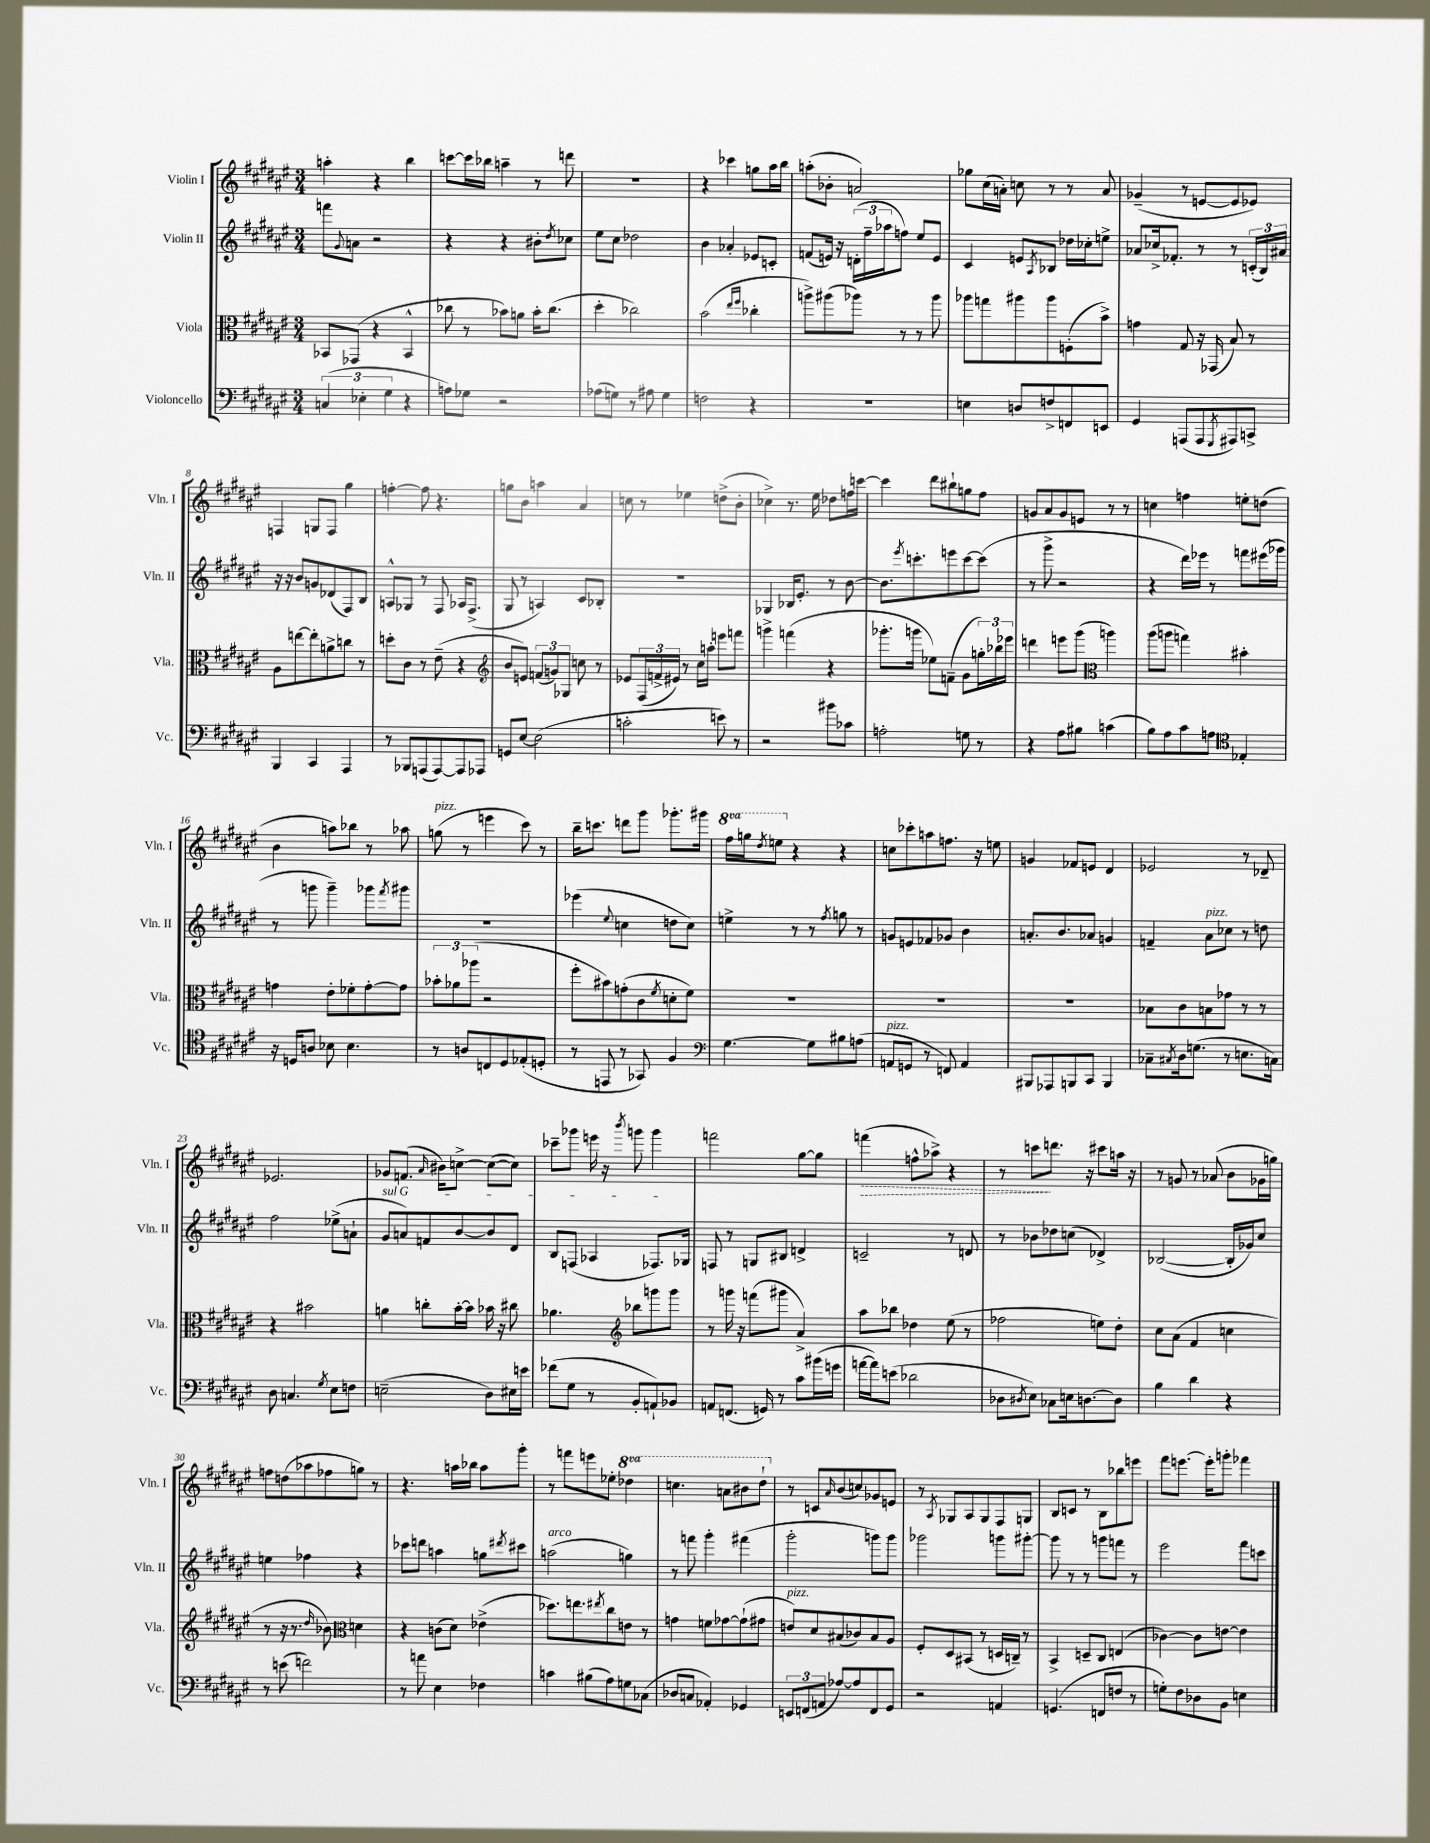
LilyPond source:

<<
\new StaffGroup <<
\new Staff = "s0" \with { instrumentName = "Violin I" shortInstrumentName = "Vln. I" } {
    \clef treble \key fis \major \numericTimeSignature \time 3/4 \set Staff.ottavationMarkups = #ottavation-simple-ordinals
    a''4-. r4 b''4 |
    c'''8~ c'''16 bes''16 a''4-- r8 d'''8 |
    R2. |
    r4 ces'''4 g''8 ais''16 b''16 |
    a''8-.( bes'8-. a'2) |
    ges''8 cis''16( a'16-.) c''8 r8 r8 a'8 |
    ges'4--( r8 e'8~ e'8 ees'8) |
    f4 g8 f8 gis''4 |
    f''4~-. f''8 r4. |
    g''8 b'8 a''4 ais'4 |
    c''8 r8 ees''4 d''8->( b'8-. |
    ces''4->) r8. eis''16 des''8 f''16 c'''16~ |
    c'''4 dis'''8 bis''8-! g''8 fis''8 |
    g'8 ais'8 g'8 e'8 r8 r8 |
    c''4 f''4 e''8-. d''8( |
    b'4 a''8) bes''8 r8 aes''8 |
    g''8^\markup { \italic "pizz." }( r8 e'''4 cis'''8) r8 |
    b''16-- c'''8. d'''8 gis'''8 ges'''8.-. gis'''16 |
    \ottava #1 fis'''16 g'''16 \acciaccatura { dis'''8 } e'''8 \ottava #0 r4 r4 |
    c''8 ces'''8-. a''8 f''8. r16 e''8 |
    g'4 fes'8 e'8 dis'4 |
    ees'2 r8 des'8-- |
    ees'2. |
    ges'8 f'8.( \grace { ais'16 } bis'16) c''8~-> c''8~( c''8) |
    ces'''8-- ges'''8 e'''16 r16 \acciaccatura { b'''8 } g'''8 g'''4 |
    f'''2 gis''8~ gis''8 |
    \once \override Hairpin.style = #'dashed-line f'''4\>( f''8-^ aes''8->) r4 |
    r8 c'''8\! d'''8. r16 cis'''8 a''16 r16 |
    r8 g'8 r8 aes'8( b'8 ges'16 g''16) |
    f''8 d''8( aes''8 fes''8 g''8) r8 |
    r4. a''16 bes''16 a''8 gis'''8-. |
    r8 f'''8 e'''8 ees''8-. \ottava #1 des'''4 |
    c'''4. a''8 bis''8 dis'''8-! \ottava #0 |
    r8 c'8 \grace { ais'16 } b'8( c''8) ges'8 e'8 |
    r8 \acciaccatura { ais8 } ges8 ais8 ges8 fis8 g8 |
    b8 c'8 r8 b8 bes''8 e'''8 |
    fis'''8 e'''8.~ e'''16-. g'''8-. fes'''4 \bar "|." |
}
\new Staff = "s1" \with { instrumentName = "Violin II" shortInstrumentName = "Vln. II" } {
    \clef treble \key fis \major \numericTimeSignature \time 3/4
    f'''8 \appoggiatura { gis'8 } a'8 r2 |
    r4 r4 bis'8-. \acciaccatura { dis''8 } ces''8 |
    eis''8 cis''8 des''2 |
    b'4 aes'4-. ees'8 c'8-. |
    f'8( e'16) r16 \tuplet 3/2 { d'16-.( fis''16-- aes''16 } f''8) eis''8 e'8 |
    cis'4 e'8 \acciaccatura { ais8 } bes8 des''16 ces''16-. e''8-> |
    aes'8 ces''16-> fes'8.-. r8 r8 \tuplet 3/2 { c'16-.( b16) ais'16 } |
    r16 r16 b'8 g'8 des'8( fis8) b8 |
    a8-^ ges8 r8 fis8 aes16 fis8.->( |
    gis8 r8 a4) cis'8 bes8-. |
    R2. |
    ges4 bes16 eis'8.-. r8 b'8~ |
    b'8. \acciaccatura { eis'''8 } c'''8.-. e'''8 c'''8~ c'''8( |
    r8 gis'''8-> r2 |
    r4 dis'''16) ees'''16 r8 f'''8 eis'''16( ges'''16 |
    r8 g'''8 g'''4--) ges'''8 \acciaccatura { fis'''8 } gis'''8 |
    r2. |
    ees'''4( \appoggiatura { eis''8 } c''4 d''8 c''8) |
    e''4-> r8 r8 \acciaccatura { fis''8 } g''8 r8 |
    g'8 e'8 fes'8 ges'8 b'4 |
    a'8.-. b'8. aes'8 g'4 |
    f'4-- ais'8^\markup { \italic "pizz." } ces''8 r8 d''8 |
    fis''2 ees''8->( a'8-! |
    \once \override TextSpanner.bound-details.left.text = \markup { \italic "sul G" } gis'8\startTextSpan a'8) f'8 b'8~ b'8 dis'8 |
    b8 f8( aes4 fes8.) ges16\stopTextSpan |
    f8 r8 g8 bis8 d'4-> |
    c'2-- r8 d'8 |
    r8 bes'8 des''8 c''8( des'4->) |
    bes2~( bes16-. ges'16) cis''8 |
    e''4 fes''4 r4 |
    ces'''8 d'''8 a''4 g''8 \acciaccatura { dis'''8 } cis'''8 |
    a''2^\markup { \italic "arco" }( g''4) |
    r8 f'''8 gis'''4-. fis'''4( |
    gis'''2-. g'''8) g'''8 |
    ges'''2 g'''8 gis'''8~-. |
    gis'''8 r8 r8 g'''8 f'''8 r8 |
    eis'''2 fis'''8 c'''8 \bar "|." |
}
\new Staff = "s2" \with { instrumentName = "Viola" shortInstrumentName = "Vla." } {
    \clef alto \key fis \major \numericTimeSignature \time 3/4
    bes,8 ges,8( r4 bes,4-^ |
    ces''8 r8 bes'8) a'8 bes'16-. ces''8.( |
    dis''4-. ces''2) |
    b'2( \grace { eis''16 fis''16 } ces''4-. |
    a''8->) ais''8( aes''8) r8 r8 aes''8 |
    aes''8 g''8 ais''8 ais''8 f8-.( b'8->) |
    g'4 gis8 r16 ges,16( b8) r8 |
    ais8 e''8~ e''8-. a'8-> c''8 r8 |
    d''8-. cis'8 r8 eis'8--( r4 |
    \clef treble b'8 e'8) \tuplet 3/2 { f'8( g'8) ges8 } c''8 r8 |
    ees'8 \tuplet 3/2 { fis16( f'16-> eis'16) } r8 cis''16 a''16-. e'''8 f'''8 |
    g'''4-> f'''4( r4 |
    ges'''8.-. g'''16 ees''8) f'8--( gis'8 \tuplet 3/2 { g''16-.) bes''16 ees'''16 } |
    d'''4 e'''8 gis'''8( \clef alto a''4) |
    ais''8( a''8 g''4) bis'4-. |
    g'4 eis'8-. fes'8-. g'8~-. g'8 |
    \tuplet 3/2 { bes'8-. aes'8 aes''8( } r2 |
    fis''8-. bis'8) g'8-.( cis'8 \acciaccatura { fis'8 } d'8-. fis'8) |
    R2. |
    R2. |
    R2. |
    bes8 cis'8 b8 ges'8 r8 r8 |
    r4 bis'2 |
    a'4 c''8-. b'16~-. b'16 bes'16 r16 cis''8 |
    aes'4. \clef treble bes''8 g'''8 g'''8 |
    r8 g'''16 r16 f'''8( gis'''8 ais'4->) |
    ais''8 bes''8 des''4 eis''8( r8 |
    fes''2 e''8) dis''8-. |
    cis''8 ais'8( fis'4 c''4 |
    r8 r16 r8. \grace { dis''16 } bes'8) \clef alto d'4 |
    r4 c'8( dis'8) ees'4->( |
    des''8.) e''8. \acciaccatura { eis''8 } cis''8 e'8 r8 |
    g'4 f'8 ges'8~ ges'8-!( gis'8 |
    e'8^\markup { \italic "pizz." }) dis'8 bis8( ces'8) bis8 ais8 |
    fis8-. dis8 bis,8( r8 d16 c16--) r8 |
    b,4-> d8-- cis8 e4( |
    ces'4~) ces'8 e'8~ e'4 \bar "|." |
}
\new Staff = "s3" \with { instrumentName = "Violoncello" shortInstrumentName = "Vc." } {
    \clef bass \key fis \major \numericTimeSignature \time 3/4
    \tuplet 3/2 { c4( ees4-. gis4 } r4 |
    a8) ges8 r2 |
    aes8( g8) r8 ais8 g4 |
    f2 r4 |
    R2. |
    e4 d8 f8-> f,8 e,8 |
    gis,4 a,,8( a,,8 \acciaccatura { gis,,8 } ais,,8) c,8-> |
    b,,4 cis,4 ais,,4 |
    r8 bes,,8 a,,8( a,,8~) a,,8 aes,,8 |
    g,8 eis8~ eis2( |
    c'2-. e'8) r8 |
    r2 bis'8 ces'8 |
    a2-. g8 r8 |
    r4 ais8 bis8 c'4( |
    b8) ais8 cis'8 a8 \clef tenor ees4-. |
    r16 d16 a8 bes8 bes4. |
    r8 a8 c8 dis8 ees8-.( d8-. |
    r8 e,8 r8 ges,8) fis4 |
    \clef bass gis4.~ gis8 bis8 a8( |
    a,8^\markup { \italic "pizz." } g,8 r8 f,8) a,4 |
    bis,,8 aes,,8 b,,8 cis,8 b,,4 |
    ces8-- \acciaccatura { cis8 } dis16 g8.( r8 e8. c16) |
    dis8 c4. \acciaccatura { gis8 } eis8 f8 |
    e2--( dis8) eis16 e'16 |
    fes'8( gis8 r8 b,8-. a,8-!) bes,8 |
    a,8 f,8.( g,16) r8 cis'8 bis'16( g'16 |
    a'16~ a'16) e'8( des'2 |
    des8 \acciaccatura { dis8 } eis8) ces8 e16 d8.~ d8 |
    b4 dis'4 r4 |
    r8 e'8( f'2) |
    r8 a'8 eis4 fes4 |
    c'4 bis8( ais8) g8 ces8( |
    des8 c8 aes,4-.) ges,4 |
    \tuplet 3/2 { e,8 f,8( a,8 } aes8~) aes8 f,8 gis,8 |
    r2 a,4 |
    g,4.( f,8 f8 r8 |
    g8-.) fis8 des8 b,8 e4 \bar "|." |
}
>>
>>
